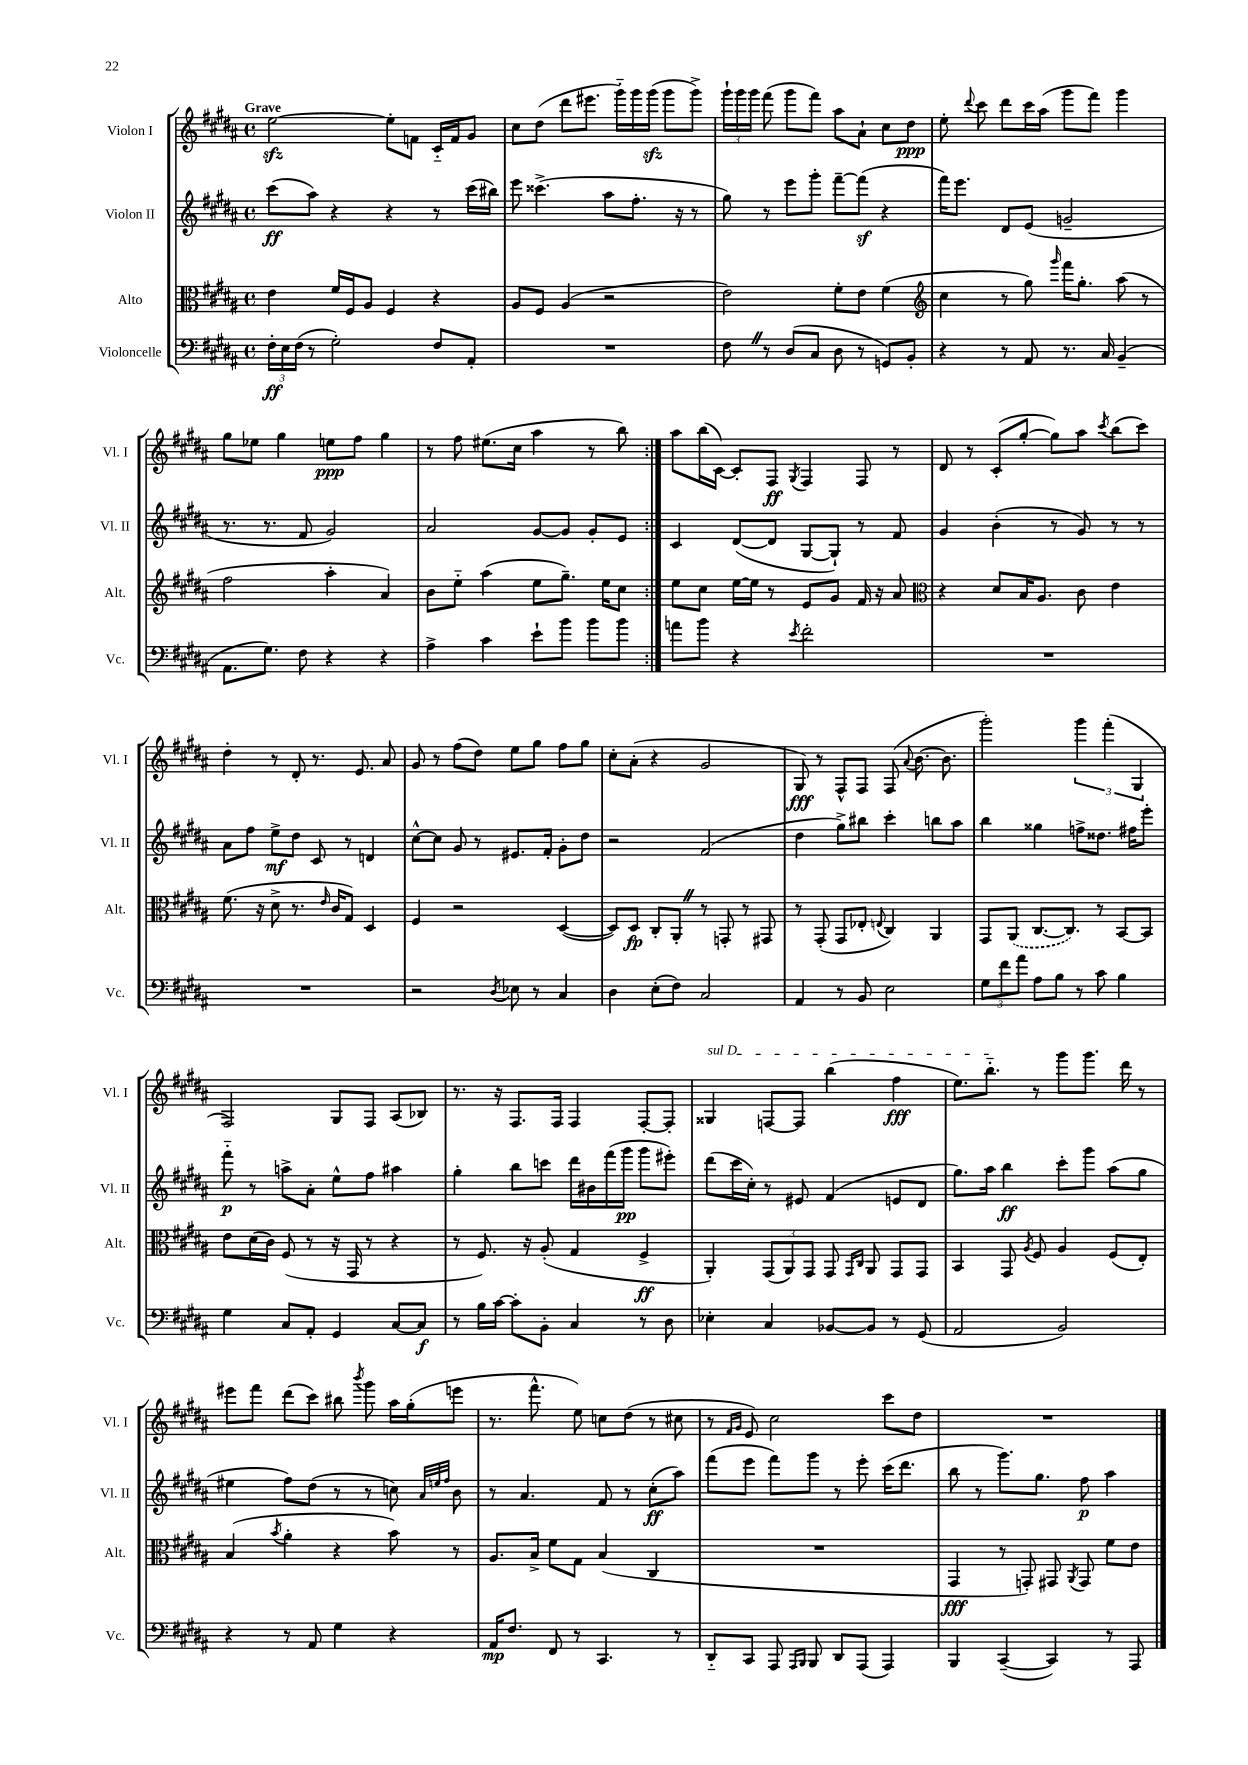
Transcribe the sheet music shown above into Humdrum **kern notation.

**kern	**kern	**kern	**kern
*staff4	*staff3	*staff2	*staff1
*clefF4	*clefC3	*clefG2	*clefG2
*k[f#c#g#d#a#]	*k[f#c#g#d#a#]	*k[f#c#g#d#a#]	*k[f#c#g#d#a#]
*M4/4	*M4/4	*M4/4	*M4/4
*met(c)	*met(c)	*met(c)	*met(c)
24F#'\LL	4e\	(8ccc#\L	[2ee\
24E\	.	.	.
(24F#\JJ	.	.	.
8r	.	8aa#\J)	.
2G#'\)	16f#/LL	4r	.
.	16F#/J	.	.
.	8A#/J	.	.
.	4F#/	4r	8ee'\]L
.	.	.	8f\J
8F#/L	4r	8r	16c#'~/LL
.	.	.	16f/J
8AA#'/J	.	(16ccc#\LL	8g#/J
.	.	16bb#\JJ)	.
=	=	=	=
1r	8A#/L	8eee\	8cc#\L
.	8F#/J	(4.ccc##^\	(8dd#\J
.	(4A#/	.	8ddd#\L
.	.	.	8.eee#\J
.	2r	8aa#\L	.
.	.	.	16ggg#'~\LL)
.	.	8.ff#'\J	16ggg#\
.	.	.	(16ggg#\JJ
.	.	.	8ggg#\L
.	.	16r	.
.	.	8r	8ggg#^\J)
=	=	=	=
8F#\	2e\)	8gg#\)	24ggg#`\LL
.	.	.	24ggg#\
.	.	.	24ggg#\JJ
8r	.	8r	(8fff#\
(8D#/L	.	8eee\L	8ggg#\L
8C#/J	.	8ggg#'\J	8fff#\J)
8D#\	8f#'\L	[8fff#~\L	8aa#\L
8r	8e\J	(8fff#\]J	8a#`\J
8GG/L)	(4f#\	4r	8cc#\L
8BB'/J	.	.	8dd#\J
=	=	=	=
*	*clefG2	*	*
4r	4cc#\	16fff#\LK)	8ee'\
.	.	8.eee\J	.
.	.	.	8qqddd#/
.	.	.	8ccc#\
8r	8r	8d#/L	8ddd#\L
8AA#/	8gg#\)	(8e/J	16ccc#\L
.	.	.	(16aa#\JJ
.	16qqggg#/	.	.
8.r	16fff#\LK	2g~/	8ggg#\L
.	8.gg#'\J	.	.
.	.	.	8fff#\J)
16C#/	.	.	.
(4BB~/	(8aa#\	.	4ggg#\
.	8r	.	.
=	=	=	=
8.AA#\L	2ff#\	8.r	8gg#\L
.	.	.	8ee-\J
8.G#\J)	.	8.r	.
.	.	.	4gg#\
8F#\	.	8f#/	.
4r	4aa#'\	2g#/)	8ee\L
.	.	.	8ff#\J
4r	4a#/)	.	4gg#\
=	=	=	=
4A#^\	8b\L	2a#/	8r
.	8ee'~\J	.	8ff#\
4c#\	(4aa#\	.	(8.ee#\L
.	.	.	16cc#\Jk
8e`\L	8ee\L	[8g#/L	4aa#\
8b\J	8.gg#~\J)	8g#/]J	.
8b\L	.	8g#'/L	8r
.	16ee\LK	.	.
8b\J	8cc#\J	8e/J	8bb\)
=:|!	=:|!	=:|!	=:|!
8a\L	8ee\L	4c#/	8aa#\L
8b\J	8cc#\J	.	(16bb\L
.	.	.	[16c#\JJ)
4r	[16ee\LL	([8d#/L	8c#'/]L
.	16ee\]JJ	.	.
.	8r	8d#/]J	8F#/J
8qe/	.	.	8qG#/
2f#'\	8e/L	[8G#/L	4F#/
.	8g#/J	8G#`/]J)	.
.	16f#/	8r	8F#/
.	16r	.	.
.	8a#/	8f#/	8r
=	=	=	=
*	*clefC3	*	*
1r	4r	4g#/	8d#/
.	.	.	8r
.	8d#/L	(4b'\	(8c#'/L
.	16B/K	.	[8gg#'/J
.	8.A#/J	.	.
.	.	8r	8gg#\]L)
.	8c#\	8g#/)	8aa#\J
.	.	.	8qccc#/
.	4e\	8r	(8bb\L
.	.	8r	8ccc#\J)
=	=	=	=
1r	(8.f#\	8a#\L	4dd#'\
.	.	8ff#\J	.
.	16r	.	.
.	8d#^\	8ee^\L	8r
.	8.r	8dd#\J	8d#'/
.	.	8c#/	8.r
.	16qqe/	.	.
.	16c#/LK	.	.
.	8G#/J)	8r	.
.	.	.	8.e/
.	4D#/	4d/	.
.	.	.	8a#/
=	=	=	=
2r	4F#/	[8cc#^^\L	8g#/
.	.	8cc#\]J	8r
.	2r	8g#/	(8ff#\L
.	.	8r	8dd#\J)
8qD#/	.	.	.
8E-\	.	8.e#/L	8ee\L
8r	.	.	8gg#\J
.	.	16f#'/Jk	.
4C#/	([4D#/	8g#'\L	8ff#\L
.	.	8dd#\J	8gg#\J
=	=	=	=
4D#\	8D#/]L)	2r	8cc#'\L
.	8D#/J	.	(8a#'\J
(8E'\L	8C#'/L	.	4r
8F#\J)	8AA#'/J	.	.
2C#/	8r	(2f#/	2g#/
.	8GG'/	.	.
.	8r	.	.
.	8GG#/	.	.
=	=	=	=
4AA#/	8r	4dd#\	8G#/)
.	(8GG#'/	.	8r
8r	8GG#/L	8gg#^\L)	8F#^^/L
8BB/	8E-'/J	8bb#\J	8F#/J
.	8qqE/	.	.
2E\	4C#/)	4ccc#'\	(8F#/
.	.	.	8qqa#/
.	.	.	[8.b\
.	4AA#/	8bb\L	.
.	.	.	8.b\]
.	.	8aa#\J	.
=	=	=	=
12G#\L	8GG#/L	4bb\	2ggg#'\)
12f#\	.	.	.
.	(8AA#/J	.	.
12a#\J	.	.	.
8A#\L	[8.C#/L	4gg##\	.
8B\J	.	.	.
.	8.C#/]J)	.	.
8r	.	8ff^\L	6ggg#\
8c#\	8r	8.dd##\J	.
.	.	.	(6fff#'\
4B\	[8BB/L	.	.
.	.	16ff#\LK	.
.	.	.	6G#/
.	8BB/]J	8eee'\J	.
=	=	=	=
4G#\	8e\L	8fff#'~\	2F#/)
.	(16d#\L	8r	.
.	16c#\JJ)	.	.
8C#/L	(8F#/	8aa^\L	.
8AA#'/J	8r	8a#'\J	.
4GG#/	16r	8ee^^\L	8G#/L
.	16GG#/	.	.
.	8r	8ff#\J	8F#/J
[8C#/L	4r	4aa#\	(8A#/L
8C#/]J	.	.	8B-/J)
=	=	=	=
8r	8r	4gg#'\	8.r
16B\LL	8.F#/)	.	.
[16c#\JJ	.	.	16r
8c#'\]L	.	8bb\L	8.F#/L
.	16r	.	.
8BB'\J	(8A#'/	8ccc\J	.
.	.	.	16F#/Jk
4C#/	4G#/	16ddd#\LL	4F#/
.	.	16b#\	.
.	.	(16fff#\	.
.	.	16ggg#\JJ	.
8r	4F#^/	8ggg#\L	[8F#'/L
8D#\	.	8eee#'\J)	8F#'/]J
=	=	=	=
4E-'\	4AA#'/)	(8ddd#\L	4G##/
.	.	16ccc#\L	.
.	.	16cc#'\JJ)	.
4C#/	(12GG#/L	8r	[8F/L
.	12AA#/)	.	.
.	.	8e#/	8F/]J
.	12GG#/J	.	.
[8BB-/L	8GG#/	(4f#/	(4bb\
.	16qqGG#/LL	.	.
.	16qqC#/JJ	.	.
8BB-/]J	8AA#/	.	.
8r	8GG#/L	8e/L	4ff#\
(8GG#/	8GG#/J	8d#/J	.
=	=	=	=
2AA#/	4BB/	8.gg#\L)	8.ee\L)
.	.	16aa#\Jk	8.bb'~\J
.	8GG#/	4bb\	.
.	8qA#/	.	.
.	8F#/	.	8r
2BB/)	4A#/	8ccc#'\L	8ggg#\L
.	.	8ggg#\J	8.ggg#\J
.	(8F#/L	(8aa#\L	.
.	.	.	16ddd#\
.	8E'/J)	8gg#\J	8r
=	=	=	=
4r	(4B/	4ee#\	8eee#\L
.	.	.	8fff#\J
.	8qb/	.	.
8r	4a#'\	8ff#\L)	(8ddd#\L
8AA#/	.	(8dd#\J	8ccc#\J)
4G#\	4r	8r	8bb#\
.	.	.	8qbbb/
.	.	8r	8ggg#\
4r	8b\)	8cc\)	16aa#\LL
.	.	.	(16gg#'\J
.	.	32qqa#/LLL	.
.	.	32qqee/	.
.	.	32qqff#/JJJ	.
.	8r	8b\	8eee\J
=	=	=	=
16AA#/LK	8.A#/L	8r	8.r
8.F#/J	.	.	.
.	.	4.a#/	.
.	16B^/Jk	.	8.fff#^^\
8FF#/	8f#\L	.	.
8r	8G#\J	.	8ee\)
4.CC#/	(4B/	8f#/	8cc\L
.	.	8r	(8dd#\J
.	4C#/	(8cc#'\L	8r
8r	.	8aa#\J)	8cc#\
=	=	=	=
8DD#'~/L	1r	(8fff#\L	8r
.	.	.	16qqf#/LL
.	.	.	16qqg#/JJ
8CC#/J	.	8eee\J	8e/)
8AAA#/	.	8fff#\L)	2cc#\
16qqAAA#/LL	.	.	.
16qqBBB/JJ	.	.	.
8BBB/	.	8ggg#\J	.
8DD#/L	.	8r	.
(8AAA#/J	.	8eee'\	.
4AAA#/)	.	(16ccc#\LK	8ccc#\L
.	.	8.ddd#\J	.
.	.	.	8dd#\J
=	=	=	=
4BBB/	4GG#/	8bb\	1r
.	.	8r	.
([4CC#~/	8r	8.ggg#\L)	.
.	8GG'/)	.	.
.	.	8.gg#\J	.
4CC#/])	8GG#/	.	.
.	8qAA#/	.	.
.	8GG#/	8ff#\	.
8r	8f#\L	4aa#\	.
8AAA#/	8e\J	.	.
==	==	==	==
*-	*-	*-	*-
